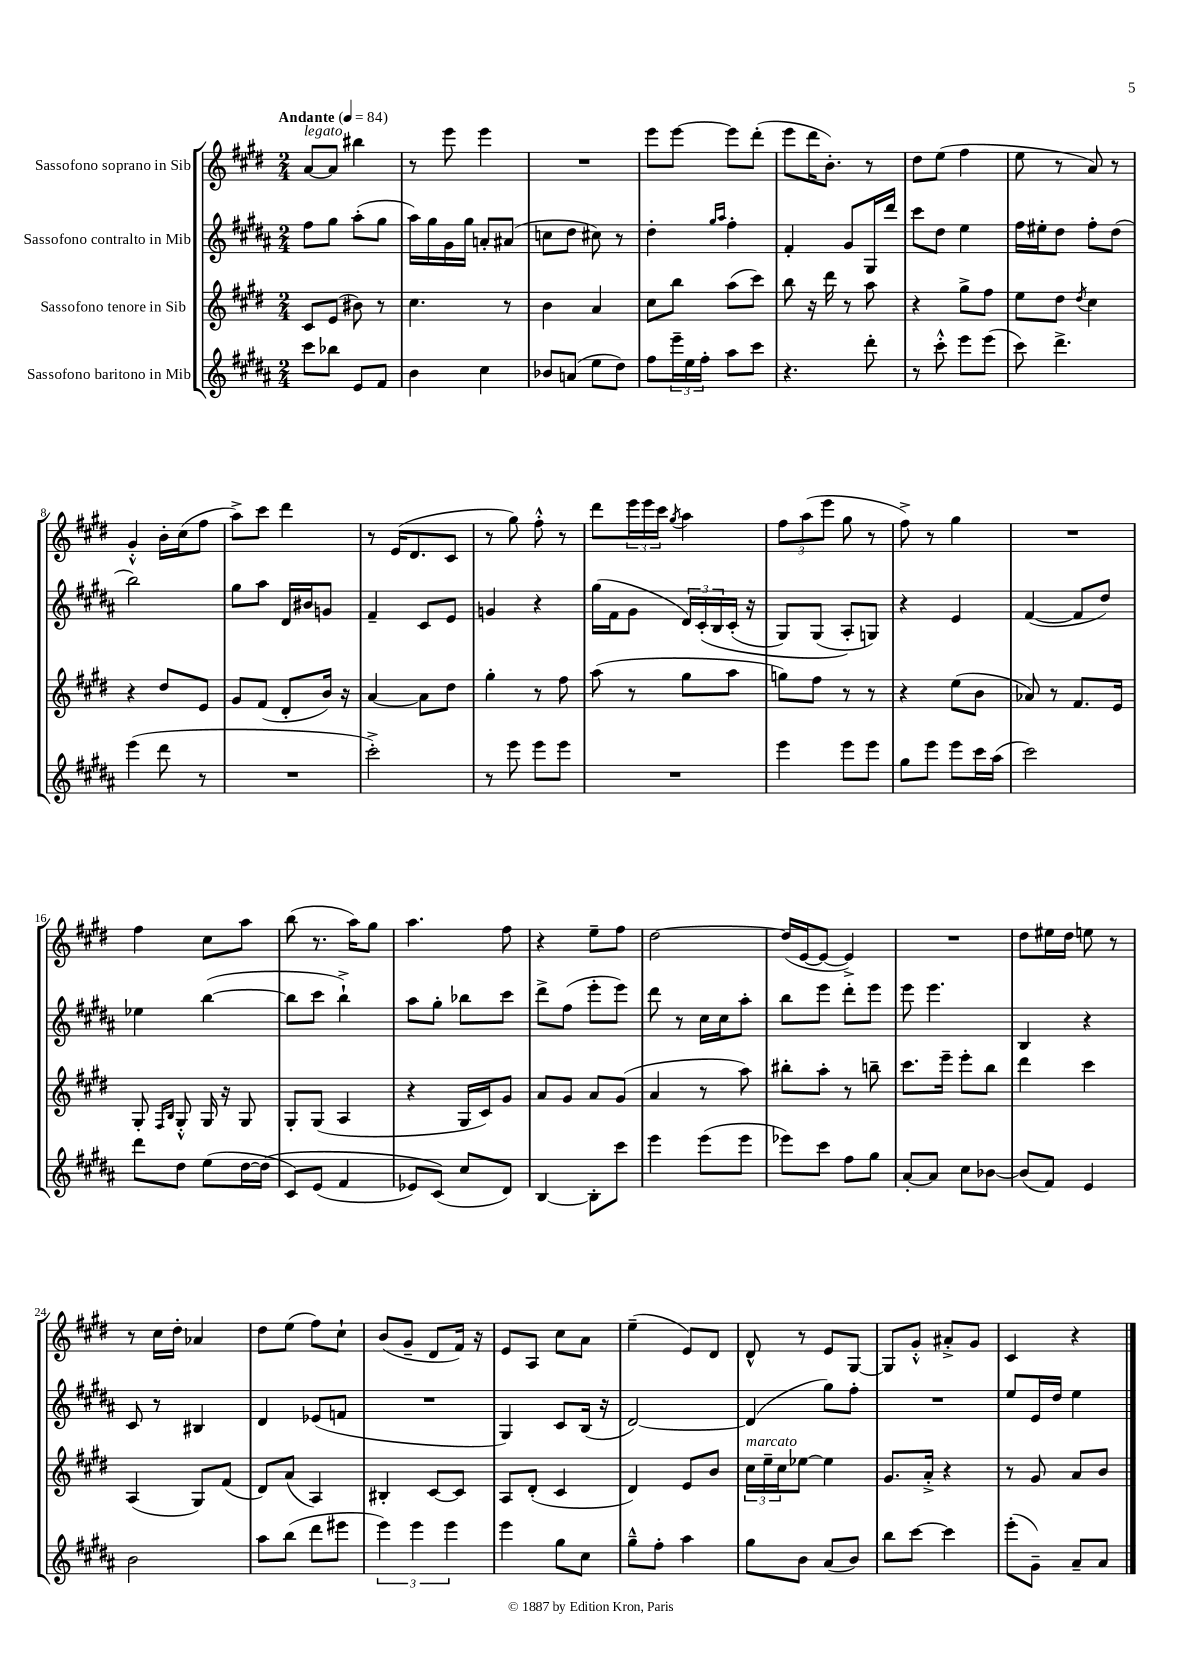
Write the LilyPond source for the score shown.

<<
\new StaffGroup <<
\new Staff = "s0" \with { instrumentName = "Sassofono soprano in Sib" } {
    \clef treble \key e \major \numericTimeSignature \time 2/4 \tempo "Andante" 4 = 84
    a'8~^\markup { \italic "legato" } a'8 bis''4 |
    r8 e'''8 e'''4 |
    R2 |
    e'''8 e'''8~ e'''8 dis'''8-.( |
    e'''8 dis'''16 b'8.-.) r8 |
    dis''8 e''8( fis''4 |
    e''8 r8 a'8) r8 |
    gis'4-.-^ b'16-. cis''16( fis''8 |
    a''8->) cis'''8 dis'''4 |
    r8 e'16( dis'8. cis'8 |
    r8 gis''8) fis''8-.-^ r8 |
    dis'''8 \tuplet 3/2 { e'''16 e'''16 cis'''16 } \acciaccatura { gis''8 } a''4 |
    \tuplet 3/2 { fis''8 a''8( e'''8 } gis''8 r8 |
    fis''8->) r8 gis''4 |
    R2 |
    fis''4 cis''8 a''8 |
    b''8( r8. a''16) gis''8 |
    a''4. fis''8 |
    r4 e''8-- fis''8 |
    dis''2~ |
    dis''16( e'16~ e'8~ e'4->) |
    R2 |
    dis''8 eis''16 dis''16 e''8 r8 |
    r8 cis''16 dis''16-. aes'4 |
    dis''8 e''8( fis''8) cis''8-! |
    b'8( gis'8-- dis'8 fis'16) r16 |
    e'8 a8 cis''8 a'8 |
    e''4--( e'8) dis'8 |
    dis'8-^ r8 e'8 gis8~ |
    gis8 gis'8-.-^ ais'8-.-> gis'8 |
    cis'4 r4 \bar "|." |
}
\new Staff = "s1" \with { instrumentName = "Sassofono contralto in Mib" } {
    \clef treble \key b \major \numericTimeSignature \time 2/4
    fis''8 gis''8 ais''8-.( gis''8 |
    ais''16) gis''16 gis'16 gis''16 a'8-. ais'8( |
    c''8 dis''8 cis''8) r8 |
    dis''4-. \grace { gis''16 ais''16 } fis''4-. |
    fis'4-. gis'8 gis16 dis'''16 |
    cis'''8 dis''8 e''4 |
    fis''16 eis''16-. dis''8 fis''8-. dis''8( |
    b''2) |
    gis''8 ais''8 dis'16 bis'16 g'8 |
    fis'4-- cis'8 e'8 |
    g'4 r4 |
    gis''16( fis'16 gis'8 \tuplet 3/2 { dis'16) cis'16-.\( b16 } cis'16-.( r16 |
    gis8) gis8( ais8-.\) g8) |
    r4 e'4 |
    fis'4~( fis'8 dis''8) |
    ees''4 b''4~( |
    b''8 cis'''8 b''4-!->) |
    ais''8 gis''8-. bes''8 cis'''8 |
    dis'''8-> fis''8( e'''8-. e'''8) |
    dis'''8 r8 cis''16 cis''16 ais''8-. |
    b''8 e'''8 dis'''8-. e'''8 |
    e'''8 e'''4. |
    b4 r4 |
    cis'8 r8 bis4 |
    dis'4 ees'8( f'8 |
    R2 |
    gis4) cis'8 b16( r16 |
    dis'2~) |
    dis'4( gis''8) fis''8-. |
    R2 |
    e''8 e'16 dis''16 e''4 \bar "|." |
}
\new Staff = "s2" \with { instrumentName = "Sassofono tenore in Sib" } {
    \clef treble \key e \major \numericTimeSignature \time 2/4
    cis'8 e'8( bis'8) r8 |
    cis''4. r8 |
    b'4 a'4 |
    cis''8 b''8 a''8( cis'''8) |
    b''8 r16 dis'''16 r8 a''8 |
    r4 gis''8-> fis''8 |
    e''8 dis''8 \acciaccatura { dis''8 } cis''4 |
    r4 dis''8 e'8 |
    gis'8 fis'8( dis'8-. b'16) r16 |
    a'4~ a'8 dis''8 |
    gis''4-. r8 fis''8 |
    a''8( r8 gis''8 a''8 |
    g''8) fis''8 r8 r8 |
    r4 e''8( b'8 |
    aes'8) r8 fis'8. e'16 |
    gis8-. \grace { fis16 b16 } gis8-.-^ gis16 r16 gis8 |
    gis8-. gis8( a4 |
    r4 gis16 cis'16) gis'8 |
    a'8 gis'8 a'8 gis'8( |
    a'4 r8 a''8) |
    bis''8-. a''8-. r8 b''8-- |
    cis'''8. e'''16-- e'''8-. b''8 |
    dis'''4 cis'''4 |
    a4( gis8) fis'8( |
    dis'8) a'8( a4) |
    bis4-. cis'8~ cis'8 |
    a8 dis'8-.( cis'4 |
    dis'4) e'8 b'8 |
    \tuplet 3/2 { cis''16^\markup { \italic "marcato" } e''16-- cis''16 } ees''8~ ees''4 |
    gis'8. a'16-.-> r4 |
    r8 gis'8 a'8 b'8 \bar "|." |
}
\new Staff = "s3" \with { instrumentName = "Sassofono baritono in Mib" } {
    \clef treble \key b \major \numericTimeSignature \time 2/4
    cis'''8 bes''8 e'8 fis'8 |
    b'4 cis''4 |
    bes'8 a'8( e''8 dis''8) |
    fis''8 \tuplet 3/2 { e'''16-- e''16 fis''16-. } ais''8 cis'''8 |
    r4. dis'''8-. |
    r8 cis'''8-.-^ e'''8 e'''8( |
    cis'''8) dis'''4.-> |
    e'''4( dis'''8 r8 |
    R2 |
    cis'''2-.->) |
    r8 e'''8 e'''8 e'''8 |
    R2 |
    e'''4 e'''8 e'''8 |
    gis''8 e'''8 e'''8 cis'''16 ais''16( |
    cis'''2) |
    dis'''8 dis''8 e''8( dis''16~ dis''16\( |
    cis'8) e'8( fis'4 |
    ees'8) cis'8(\) cis''8 dis'8) |
    b4~ b8-. cis'''8 |
    e'''4 e'''8( e'''8 |
    ees'''8) cis'''8 fis''8 gis''8 |
    ais'8~-. ais'8 cis''8 bes'8~ |
    bes'8( fis'8) e'4 |
    b'2 |
    ais''8 b''8( dis'''8 eis'''8 |
    \tuplet 3/2 { e'''4) e'''4 e'''4 } |
    e'''4 gis''8 cis''8 |
    gis''8---^ fis''8-. ais''4 |
    gis''8 b'8 ais'8( b'8) |
    b''8 cis'''8~ cis'''4 |
    e'''8-.( gis'8--) ais'8-- ais'8 \bar "|." |
}
>>
>>
